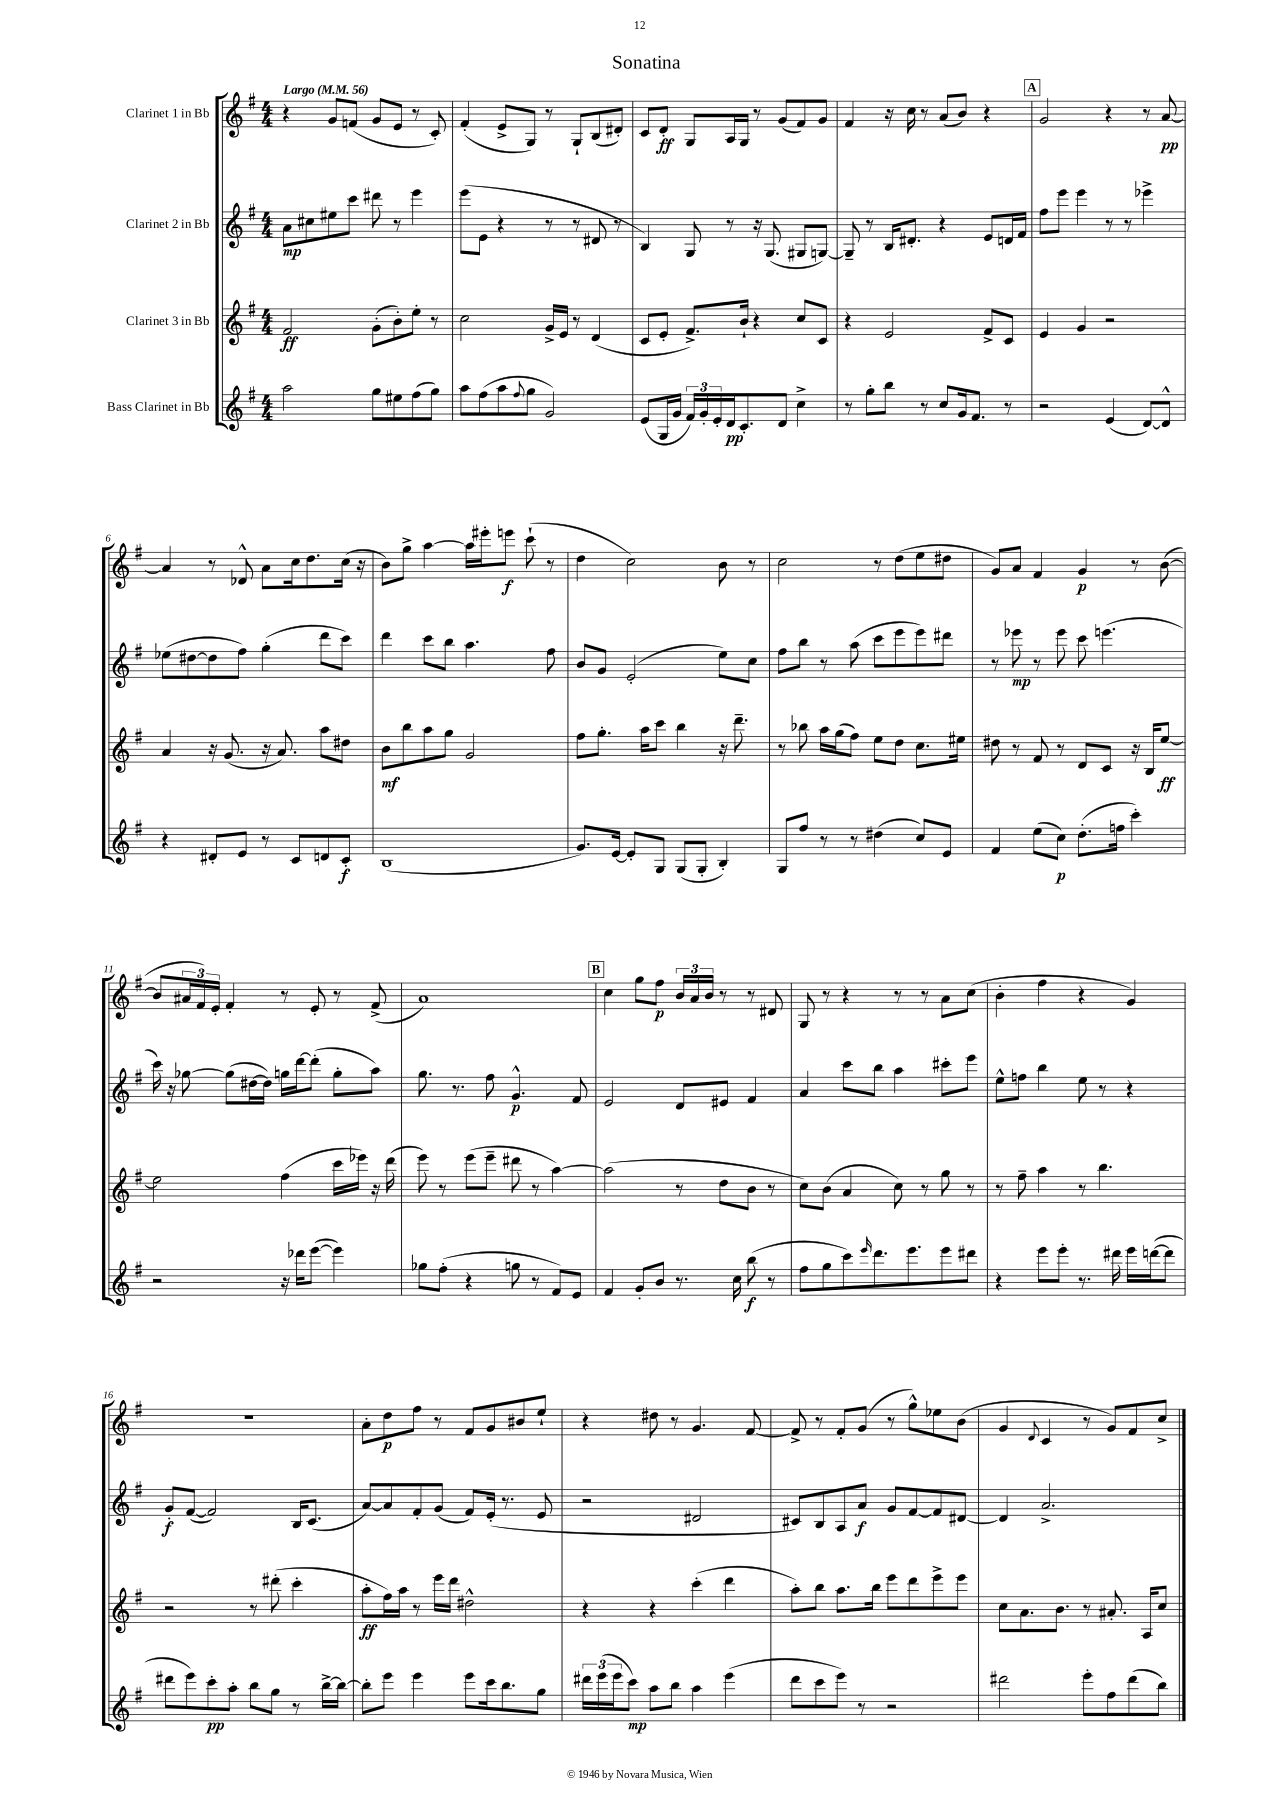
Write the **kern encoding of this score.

**kern	**dynam	**kern	**dynam	**kern	**dynam	**kern	**dynam
*part4	*part4	*part3	*part3	*part2	*part2	*part1	*part1
*staff4	*staff4	*staff3	*staff3	*staff2	*staff2	*staff1	*staff1
*I"Bass Clarinet in Bb	*	*I"Clarinet 3 in Bb	*	*I"Clarinet 2 in Bb	*	*I"Clarinet 1 in Bb	*
*clefG2	*	*clefG2	*	*clefG2	*	*clefG2	*
*k[f#]	*	*k[f#]	*	*k[f#]	*	*k[f#]	*
*M4/4	*	*M4/4	*	*M4/4	*	*M4/4	*
*MM56	*	*MM56	*	*MM56	*	*MM56	*
=1	=1	=1	=1	=1	=1	=1	=1
!	!	!	!	!	!	!LO:TX:a:B:t=Largo	!
2aa\	.	2f#/	ff	8a\L	mp	4r	.
.	.	.	.	8cc#X\	.	.	.
.	.	.	.	8ee#X\	.	8g/L	.
.	.	.	.	8ccc\J	.	(8fn/J	.
8gg\L	.	(8g'\L	.	8ddd#X\	.	8g/L	.
8ee#X\	.	8b'\)	.	8r	.	8e/J	.
(8ff#\	.	8ee'\J	.	4eee\	.	8r	.
8gg\J)	.	8r	.	.	.	8c'/)	.
=2	=2	=2	=2	=2	=2	=2	=2
8aa\L	.	2cc\	.	(8eee\L	.	(4f#'/	.
(8ff#\	.	.	.	8e\J	.	.	.
8aa\	.	.	.	4r	.	8e^/L	.
8qqff#/	.	.	.	.	.	.	.
8gg\J	.	.	.	.	.	8G/J)	.
2g/)	.	16g^/LL	.	8r	.	8r	.
.	.	16e/JJ	.	.	.	.	.
.	.	8r	.	8r	.	8G`/L	.
.	.	(4d/	.	8d#X/	.	(8B/	.
.	.	.	.	8r	.	8d#X'/J)	.
=3	=3	=3	=3	=3	=3	=3	=3
(8e/L	.	8c/L	.	4B/)	.	8c/L	.
16G/L	.	8e'/J	.	.	.	8d'/J	ff
16g/JJ	.	.	.	.	.	.	.
24f#/LL)	.	8.f#^/L)	.	8G/	.	8G/L	.
24g'/	.	.	.	.	.	.	.
24e'/	.	.	.	.	.	.	.
16d/J	pp	.	.	8r	.	16A/L	.
8.c'/	.	16b`/Jk	.	.	.	16G/JJ	.
.	.	4r	.	16r	.	8r	.
.	.	.	.	(8.G/	.	.	.
8d/J	.	.	.	.	.	(8g/L	.
4cc^\	.	8cc/L	.	8G#X/L	.	8f#/)	.
.	.	8c/J	.	[8Gn/J)	.	8g/J	.
=4	=4	=4	=4	=4	=4	=4	=4
8r	.	4r	.	8G~/]	.	4f#/	.
8gg'\L	.	.	.	8r	.	.	.
8bb\J	.	2e/	.	16B/KL	.	16r	.
.	.	.	.	8.d#X'/J	.	16cc\	.
8r	.	.	.	.	.	8r	.
8cc/L	.	.	.	4r	.	(8a/L	.
16g/k	.	.	.	.	.	8b/J)	.
8.f#/J	.	.	.	.	.	.	.
.	.	8f#^/L	.	8e/L	.	4r	.
8r	.	8c/J	.	16dn/L	.	.	.
.	.	.	.	16f#/JJ	.	.	.
!!LO:REH:place=s1:t=A
=5	=5	=5	=5	=5	=5	=5	=5
2r	.	4e/	.	8ff#\L	.	2g/	.
.	.	.	.	8eee\J	.	.	.
.	.	4g/	.	4eee\	.	.	.
(4e/	.	2r	.	8r	.	4r	.
.	.	.	.	8r	.	.	.
[8d/L)	.	.	.	4eee-X^\	.	8r	.
8d^^/J]	.	.	.	.	.	[8a/	pp
!!LO:LB:g=z
=6	=6	=6	=6	=6	=6	=6	=6
4r	.	4a/	.	(8ee-X\L	.	4a/]	.
.	.	.	.	[8dd#X\	.	.	.
8d#X'/L	.	16r	.	8dd#\]	.	8r	.
.	.	(8.g/	.	.	.	.	.
8e/J	.	.	.	8ff#\J)	.	8d-X^^/	.
8r	.	16r	.	(4gg'\	.	8a\L	.
.	.	8.a/)	.	.	.	.	.
8c/L	.	.	.	.	.	16cc\k	.
.	.	.	.	.	.	8.dd\	.
8dn/	.	8aa\L	.	8ddd\L	.	.	.
8c'/J	f	8dd#X\J	.	8ccc\J)	.	(16cc\Jk	.
.	.	.	.	.	.	16r	.
=7	=7	=7	=7	=7	=7	=7	=7
(1B	.	8b\L	mf	4ddd\	.	8b\L)	.
.	.	8bb\	.	.	.	8gg^\J	.
.	.	8aa\	.	8ccc\L	.	[4aa\	.
.	.	8gg\J	.	8bb\J	.	.	.
.	.	2g/	.	4.aa\	.	16aa\LL]	.
.	.	.	.	.	.	16eee#X'\J	.
.	.	.	.	.	.	8eeen\J	f
.	.	.	.	.	.	(8ccc`\	.
.	.	.	.	8ff#\	.	8r	.
=8	=8	=8	=8	=8	=8	=8	=8
8.g/L)	.	8ff#\L	.	8b/L	.	4dd\	.
.	.	8.gg'\J	.	8g/J	.	.	.
[16e/Jk	.	.	.	.	.	.	.
8e'/L]	.	.	.	(2e'/	.	2cc\)	.
.	.	16aa\KL	.	.	.	.	.
8G/J	.	8ccc\J	.	.	.	.	.
(8G/L	.	4bb\	.	.	.	.	.
8G'/J	.	.	.	.	.	.	.
4B'/)	.	16r	.	8ee\L)	.	8b\	.
.	.	8.ddd~\	.	.	.	.	.
.	.	.	.	8cc\J	.	8r	.
=9	=9	=9	=9	=9	=9	=9	=9
8G/L	.	8r	.	8ff#\L	.	2cc\	.
8ff#/J	.	8bb-X\	.	8bb\J	.	.	.
8r	.	16aa\LL	.	8r	.	.	.
.	.	(16gg\J	.	.	.	.	.
8r	.	8ff#\J)	.	(8aa\	.	.	.
(4dd#X\	.	8ee\L	.	8ccc\L	.	8r	.
.	.	8dd\J	.	8eee\	.	(8dd\L	.
8cc/L)	.	8.cc\L	.	8eee\)	.	8ee\	.
8e/J	.	.	.	8ddd#X\J	.	8dd#X\J	.
.	.	16ee#X\Jk	.	.	.	.	.
=10	=10	=10	=10	=10	=10	=10	=10
4f#/	.	8dd#X\	.	8r	.	8g/L)	.
.	.	8r	.	8eee-X\	mp	8a/J	.
(8ee\L	.	8f#/	.	8r	.	4f#/	.
8cc\J)	p	8r	.	8eee-\	.	.	.
(8.dd'\L	.	8d/L	.	8ccc\	.	4g/	p
.	.	8c/J	.	(4.eeen\	.	.	.
16ffn\Jk	.	.	.	.	.	.	.
4ccc'\)	.	16r	.	.	.	8r	.
.	.	16B/KL	.	.	.	.	.
.	.	[8ee/J	ff	.	.	([8b\	.
!!LO:LB:g=z
=11	=11	=11	=11	=11	=11	=11	=11
2r	.	2ee\]	.	16ccc\)	.	8b/L]	.
.	.	.	.	16r	.	.	.
.	.	.	.	[8gg-X\	.	24a#X/L	.
.	.	.	.	.	.	24f#/)	.
.	.	.	.	.	.	24e'/JJ	.
.	.	.	.	(8gg-\L]	.	4f#'/	.
.	.	.	.	[16dd#X\L	.	.	.
.	.	.	.	16dd#\JJ])	.	.	.
16r	.	(4ff#\	.	16ggn\LL	.	8r	.
16ddd-X\KL	.	.	.	[16ddd\J	.	.	.
([8eee\J	.	.	.	(8ddd'\J]	.	8e'/	.
4eee\])	.	16ccc\LL	.	8gg'\L	.	8r	.
.	.	16eee-X\JJ)	.	.	.	.	.
.	.	16r	.	8aa\J)	.	(8f#^/	.
.	.	(16ddd\	.	.	.	.	.
=12	=12	=12	=12	=12	=12	=12	=12
8gg-X\L	.	8eee\)	.	8.gg\	.	1a)	.
(8ff#'\J	.	8r	.	.	.	.	.
.	.	.	.	8.r	.	.	.
4r	.	(8eee\L	.	.	.	.	.
.	.	8eee~\J	.	8ff#\	.	.	.
8ggn\	.	8ddd#X\	.	4.g^^/	p	.	.
8r	.	8r	.	.	.	.	.
8f#/L)	.	[4aa\)	.	.	.	.	.
8e/J	.	.	.	8f#/	.	.	.
!!LO:REH:place=s1:t=B
=13	=13	=13	=13	=13	=13	=13	=13
4f#/	.	(2aa\]	.	2e/	.	4cc\	.
8g'/L	.	.	.	.	.	8gg\L	.
8b/J	.	.	.	.	.	8ff#\J	p
8.r	.	8r	.	8d/L	.	24b/LL	.
.	.	.	.	.	.	24a/	.
.	.	.	.	.	.	24b/JJ	.
.	.	8dd\L	.	8e#X/J	.	8r	.
16cc\	.	.	.	.	.	.	.
(8bb\	f	8b\J	.	4f#/	.	8r	.
8r	.	8r	.	.	.	8d#X/	.
=14	=14	=14	=14	=14	=14	=14	=14
8ff#\L	.	8cc\L)	.	4a/	.	8G/	.
8gg\	.	(8b\J	.	.	.	8r	.
8ccc\)	.	4a/	.	8ccc\L	.	4r	.
16qqeee/	.	.	.	.	.	.	.
8.ddd\	.	.	.	8bb\J	.	.	.
.	.	8cc\)	.	4aa\	.	8r	.
8.eee\	.	.	.	.	.	.	.
.	.	8r	.	.	.	8r	.
8eee\	.	8gg\	.	8ccc#X'\L	.	8a\L	.
8ddd#X\J	.	8r	.	8eee\J	.	(8cc\J	.
=15	=15	=15	=15	=15	=15	=15	=15
4r	.	8r	.	8ee^^\L	.	4b'\	.
.	.	8ff#~\	.	8ffn\J	.	.	.
8eee\L	.	4aa\	.	4bb\	.	4ff#\	.
8eee'\J	.	.	.	.	.	.	.
8.r	.	8r	.	8ee\	.	4r	.
.	.	4.bb\	.	8r	.	.	.
16ddd#X\	.	.	.	.	.	.	.
16eee\LL	.	.	.	4r	.	4g/)	.
([16dddn\J	.	.	.	.	.	.	.
8ddd\J]	.	.	.	.	.	.	.
!!LO:LB:g=z
=16	=16	=16	=16	=16	=16	=16	=16
8ddd#X\L	.	2r	.	8g'/L	f	1r	.
8eee\)	.	.	.	([8f#/J	.	.	.
8ccc'\	pp	.	.	2f#/])	.	.	.
8aa'\J	.	.	.	.	.	.	.
8bb\L	.	8r	.	.	.	.	.
8gg\J	.	(8ddd#X'\	.	.	.	.	.
8r	.	4ccc'\	.	16B/KL	.	.	.
.	.	.	.	(8.c/J	.	.	.
[16bb^\LL	.	.	.	.	.	.	.
16bb\JJ_	.	.	.	.	.	.	.
=17	=17	=17	=17	=17	=17	=17	=17
8bb'\L]	.	8aa'\L	ff	[8a/L)	.	8a'\L	.
8eee\J	.	16ff#\L)	.	8a/]	.	8dd\	p
.	.	16aa\JJ	.	.	.	.	.
4eee\	.	8r	.	8f#'/	.	8ff#\J	.
.	.	16eee\LL	.	(8g/J	.	8r	.
.	.	16ddd\JJ	.	.	.	.	.
8eee\L	.	2dd#X^^\	.	8f#/L)	.	8f#/L	.
16ccc\k	.	.	.	(16e'/Jk	.	8g/	.
8.bb\	.	.	.	8.r	.	.	.
.	.	.	.	.	.	8b#X/	.
8gg\J	.	.	.	8e/	.	8ee`/J	.
=18	=18	=18	=18	=18	=18	=18	=18
24ddd#X\LL	.	4r	.	2r	.	4r	.
(24eee\	.	.	.	.	.	.	.
24eee\J	.	.	.	.	.	.	.
8ccc\J)	mp	.	.	.	.	.	.
8aa\L	.	4r	.	.	.	8dd#X\	.
8bb\J	.	.	.	.	.	8r	.
4aa\	.	(4ccc'\	.	2d#X/	.	4.g/	.
(4eee\	.	4ddd\	.	.	.	.	.
.	.	.	.	.	.	[8f#/	.
=19	=19	=19	=19	=19	=19	=19	=19
8ddd\L	.	8aa'\L)	.	8c#X/L)	.	8f#^/]	.
8ccc\	.	8bb\J	.	8B/	.	8r	.
8eee\J)	.	8.aa\L	.	8A/	.	8f#'/L	.
8r	.	.	.	8a/J	f	(8g/J	.
.	.	16bb\Jk	.	.	.	.	.
2r	.	8eee\L	.	8g/L	.	8r	.
.	.	8ddd\	.	[8f#/	.	8gg^^\L)	.
.	.	8eee^\	.	8f#/]	.	8ee-X\	.
.	.	8eee\J	.	[8d#X/J	.	(8b\J	.
=20	=20	=20	=20	=20	=20	=20	=20
2ddd#X\	.	8cc\L	.	4d#/]	.	4g/	.
.	.	8.a\	.	.	.	.	.
.	.	.	.	.	.	8qqd/	.
.	.	.	.	2.a^/	.	4c/	.
.	.	8.b\J	.	.	.	.	.
8eee'\L	.	8r	.	.	.	8r	.
8ff#\	.	8.a#X'/	.	.	.	8g/L)	.
(8ddd#\	.	.	.	.	.	8f#/	.
.	.	16A/KL	.	.	.	.	.
8bb\J)	.	8cc/J	.	.	.	8cc^/J	.
==	==	==	==	==	==	==	==
*-	*-	*-	*-	*-	*-	*-	*-
